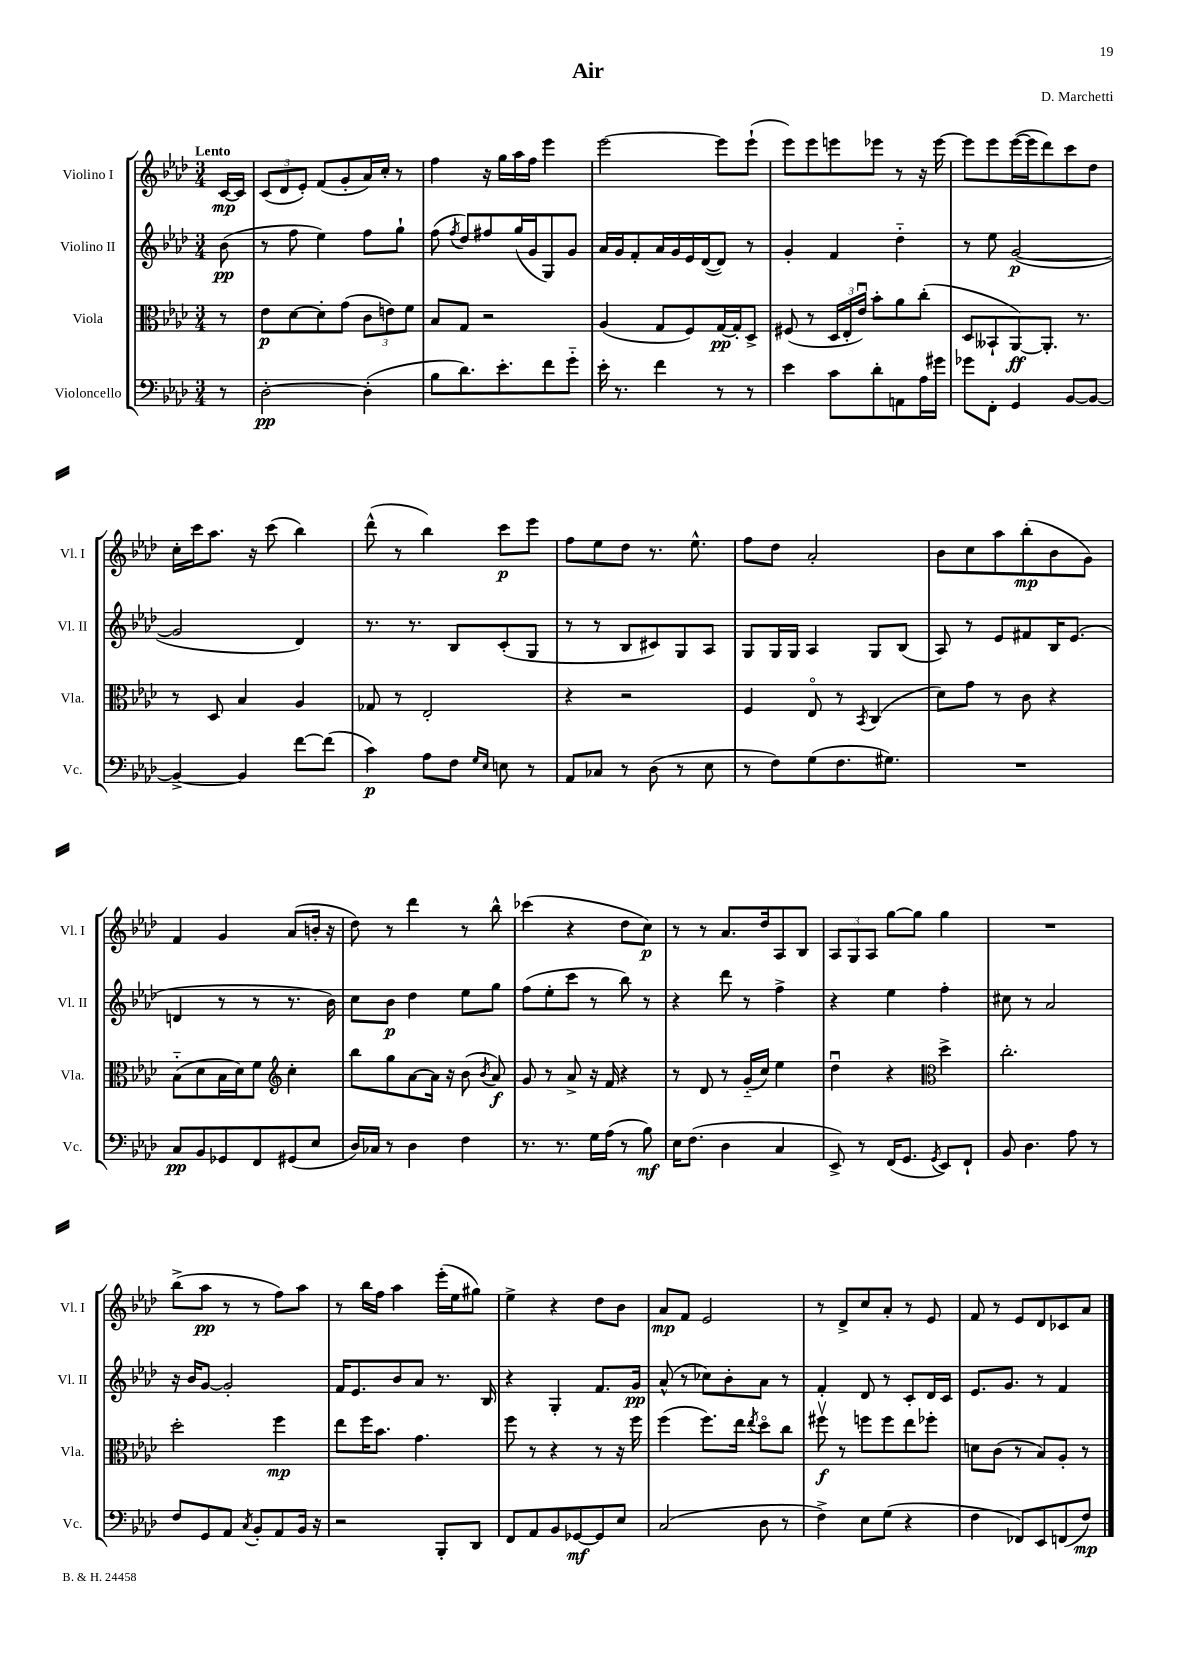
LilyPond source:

\header { title = "Air" composer = "D. Marchetti" }
<<
\new StaffGroup <<
\new Staff = "s0" \with { instrumentName = "Violino I" shortInstrumentName = "Vl. I" } {
    \clef treble \key aes \major \numericTimeSignature \time 3/4 \partial 8 \tempo "Lento"
    \autoBeamOff c'16[~\mp c'16] |
    \tuplet 3/2 { c'8[( des'8 ees'8]-.) } f'8[( g'8-. aes'16) c''16]-. r8 |
    f''4 r16 g''16[ aes''16 f''16] ees'''4 |
    ees'''2~ ees'''8[ ees'''8]-!( |
    ees'''8[) ees'''8 e'''8 ees'''8] r8 r16 ees'''16~ |
    ees'''8[ ees'''8 ees'''16~( ees'''16 des'''8) c'''8 des''8] |
    c''16[-. c'''16 aes''8.] r16 c'''8( bes''4) |
    des'''8-^( r8 bes''4) c'''8[\p ees'''8] |
    f''8[ ees''8 des''8] r8. ees''8.-^ |
    f''8[ des''8] aes'2-. |
    bes'8[ c''8 aes''8 bes''8-.\mp( bes'8 g'8]) |
    f'4 g'4 aes'8[( b'16]-. r16 |
    des''8) r8 des'''4 r8 bes''8-^ |
    ces'''4( r4 des''8[ c''8]\p) |
    r8 r8 aes'8.[ des''16 aes8 bes8] |
    \tuplet 3/2 { aes8[ g8 aes8] } g''8[~ g''8] g''4 |
    R2. |
    bes''8[->( aes''8]\pp r8 r8 f''8[) aes''8] |
    r8 bes''16[ f''16] aes''4 ees'''16[-.( ees''16 gis''8]) |
    ees''4-> r4 des''8[ bes'8] |
    aes'8[\mp f'8] ees'2 |
    r8 des'8[-> c''8 aes'8]-. r8 ees'8 |
    f'8 r8 ees'8[ des'8 ces'8 aes'8] \bar "|." |
}
\new Staff = "s1" \with { instrumentName = "Violino II" shortInstrumentName = "Vl. II" } {
    \clef treble \key aes \major \numericTimeSignature \time 3/4 \partial 8
    \autoBeamOff bes'8\pp( |
    r8 f''8 ees''4) f''8[ g''8]-! |
    f''8( \acciaccatura { f''8 } des''8[) fis''8 g''16( g'16 g8) g'8] |
    aes'16[ g'16 f'8-. aes'16 g'16 ees'16 des'16~( des'8]) r8 |
    g'4-. f'4 des''4-_ |
    r8 ees''8 g'2~\p( |
    g'2 des'4) |
    r8. r8. bes8[ c'8-.( g8] |
    r8 r8 bes8[ cis'8) g8 aes8] |
    g8[ g16 g16] aes4 g8[ bes8]( |
    aes8) r8 ees'8[ fis'8 bes16 ees'8.]( |
    d'4 r8 r8 r8. bes'16) |
    c''8[ bes'8]\p des''4 ees''8[ g''8] |
    f''8[( ees''8-. c'''8] r8 bes''8) r8 |
    r4 des'''8 r8 f''4-> |
    r4 ees''4 f''4-. |
    cis''8 r8 aes'2 |
    r16 bes'16[ g'8]~ g'2-. |
    f'16[ ees'8. bes'8 aes'8] r8. bes16 |
    r4 g4-. f'8.[ g'16]\pp |
    aes'8-^( r8 ces''8[) bes'8-. aes'8] r8 |
    f'4-. des'8 r8 c'8[-. des'16 c'16] |
    ees'8.[ g'8.] r8 f'4 \bar "|." |
}
\new Staff = "s2" \with { instrumentName = "Viola" shortInstrumentName = "Vla." } {
    \clef alto \key aes \major \numericTimeSignature \time 3/4 \partial 8
    \autoBeamOff r8 |
    ees'8[\p des'8~ des'8-. g'8]( \tuplet 3/2 { c'8[ e'8) f'8] } |
    bes8[ g8] r2 |
    aes4( g8[ f8) g16~\pp g16-. des8]-> |
    fis8( r8 \tuplet 3/2 { des16[ ees16-. ees'16]\downbow) } bes'8[-. aes'8 c''8]-.( |
    des8[ beses,8-! aes,8~\ff) aes,8.]-. r8. |
    r8 des8 bes4 aes4 |
    ges8 r8 ees2-. |
    r4 r2 |
    f4 ees8\flageolet r8 \acciaccatura { bes,8 } c4( |
    des'8[) g'8] r8 c'8 r4 |
    bes8[-_( des'8 bes16 des'16) f'8] \clef treble c''4-. |
    bes''8[ g''8 aes'8~ aes'16] r16 bes'8( \acciaccatura { bes'8 } aes'8\f) |
    g'8 r8 aes'8-> r16 f'16 r4 |
    r8 des'8 r8 g'16[-_( c''16]) ees''4 |
    des''4\downbow r4 \clef alto des''4-> |
    c''2.-. |
    des''2-. f''4\mp |
    ees''8[ f''16 bes'8.] g'4. |
    f''8 r8 r4 r8 r16 f''16 |
    f''4( f''8.[) ees''16] \acciaccatura { ees''8 } des''8[\flageolet c''8] |
    fis''8\upbow\f r8 f''8[ f''8 ees''8 fes''8]-. |
    d'8[ c'8]( r8 bes8[) aes8]-. r8 \bar "|." |
}
\new Staff = "s3" \with { instrumentName = "Violoncello" shortInstrumentName = "Vc." } {
    \clef bass \key aes \major \numericTimeSignature \time 3/4 \partial 8
    \autoBeamOff r8 |
    des2~-.\pp des4-.( |
    bes8[ des'8.) ees'8.-. f'8 g'8]-_ |
    ees'16-. r8. f'4 r8 r8 |
    ees'4 c'8[ des'8-. a,8 aes16 gis'16] |
    ges'8[ f,8]-. g,4 bes,8[~ bes,8]~ |
    bes,4~-> bes,4 f'8[~ f'8]( |
    c'4\p) aes8[ f8] \grace { g16[ ees16] } e8 r8 |
    aes,8[ ces8] r8 des8( r8 ees8 |
    r8 f8[) g8( f8. gis8.]) |
    R2. |
    c8[\pp bes,8 ges,8 f,8 gis,8( ees8] |
    des16[) ces16] r8 des4 f4 |
    r8. r8. g16[ aes16]( r8 bes8\mf) |
    ees16[ f8.]( des4 c4 |
    ees,8->) r8 f,16[( g,8.] \acciaccatura { g,8 } ees,8[) f,8]-! |
    bes,8 des4. aes8 r8 |
    f8[ g,8 aes,8] \acciaccatura { c8 } bes,8[-. aes,8 bes,16] r16 |
    r2 bes,,8[-. des,8] |
    f,8[ aes,8 bes,8 ges,8~\mf ges,8 ees8] |
    c2( des8 r8 |
    f4->) ees8[ g8]( r4 |
    f4 fes,8[) ees,8 f,8( f8]\mp) \bar "|." |
}
>>
>>
\layout { \context { \Score \remove "Bar_number_engraver" } }
